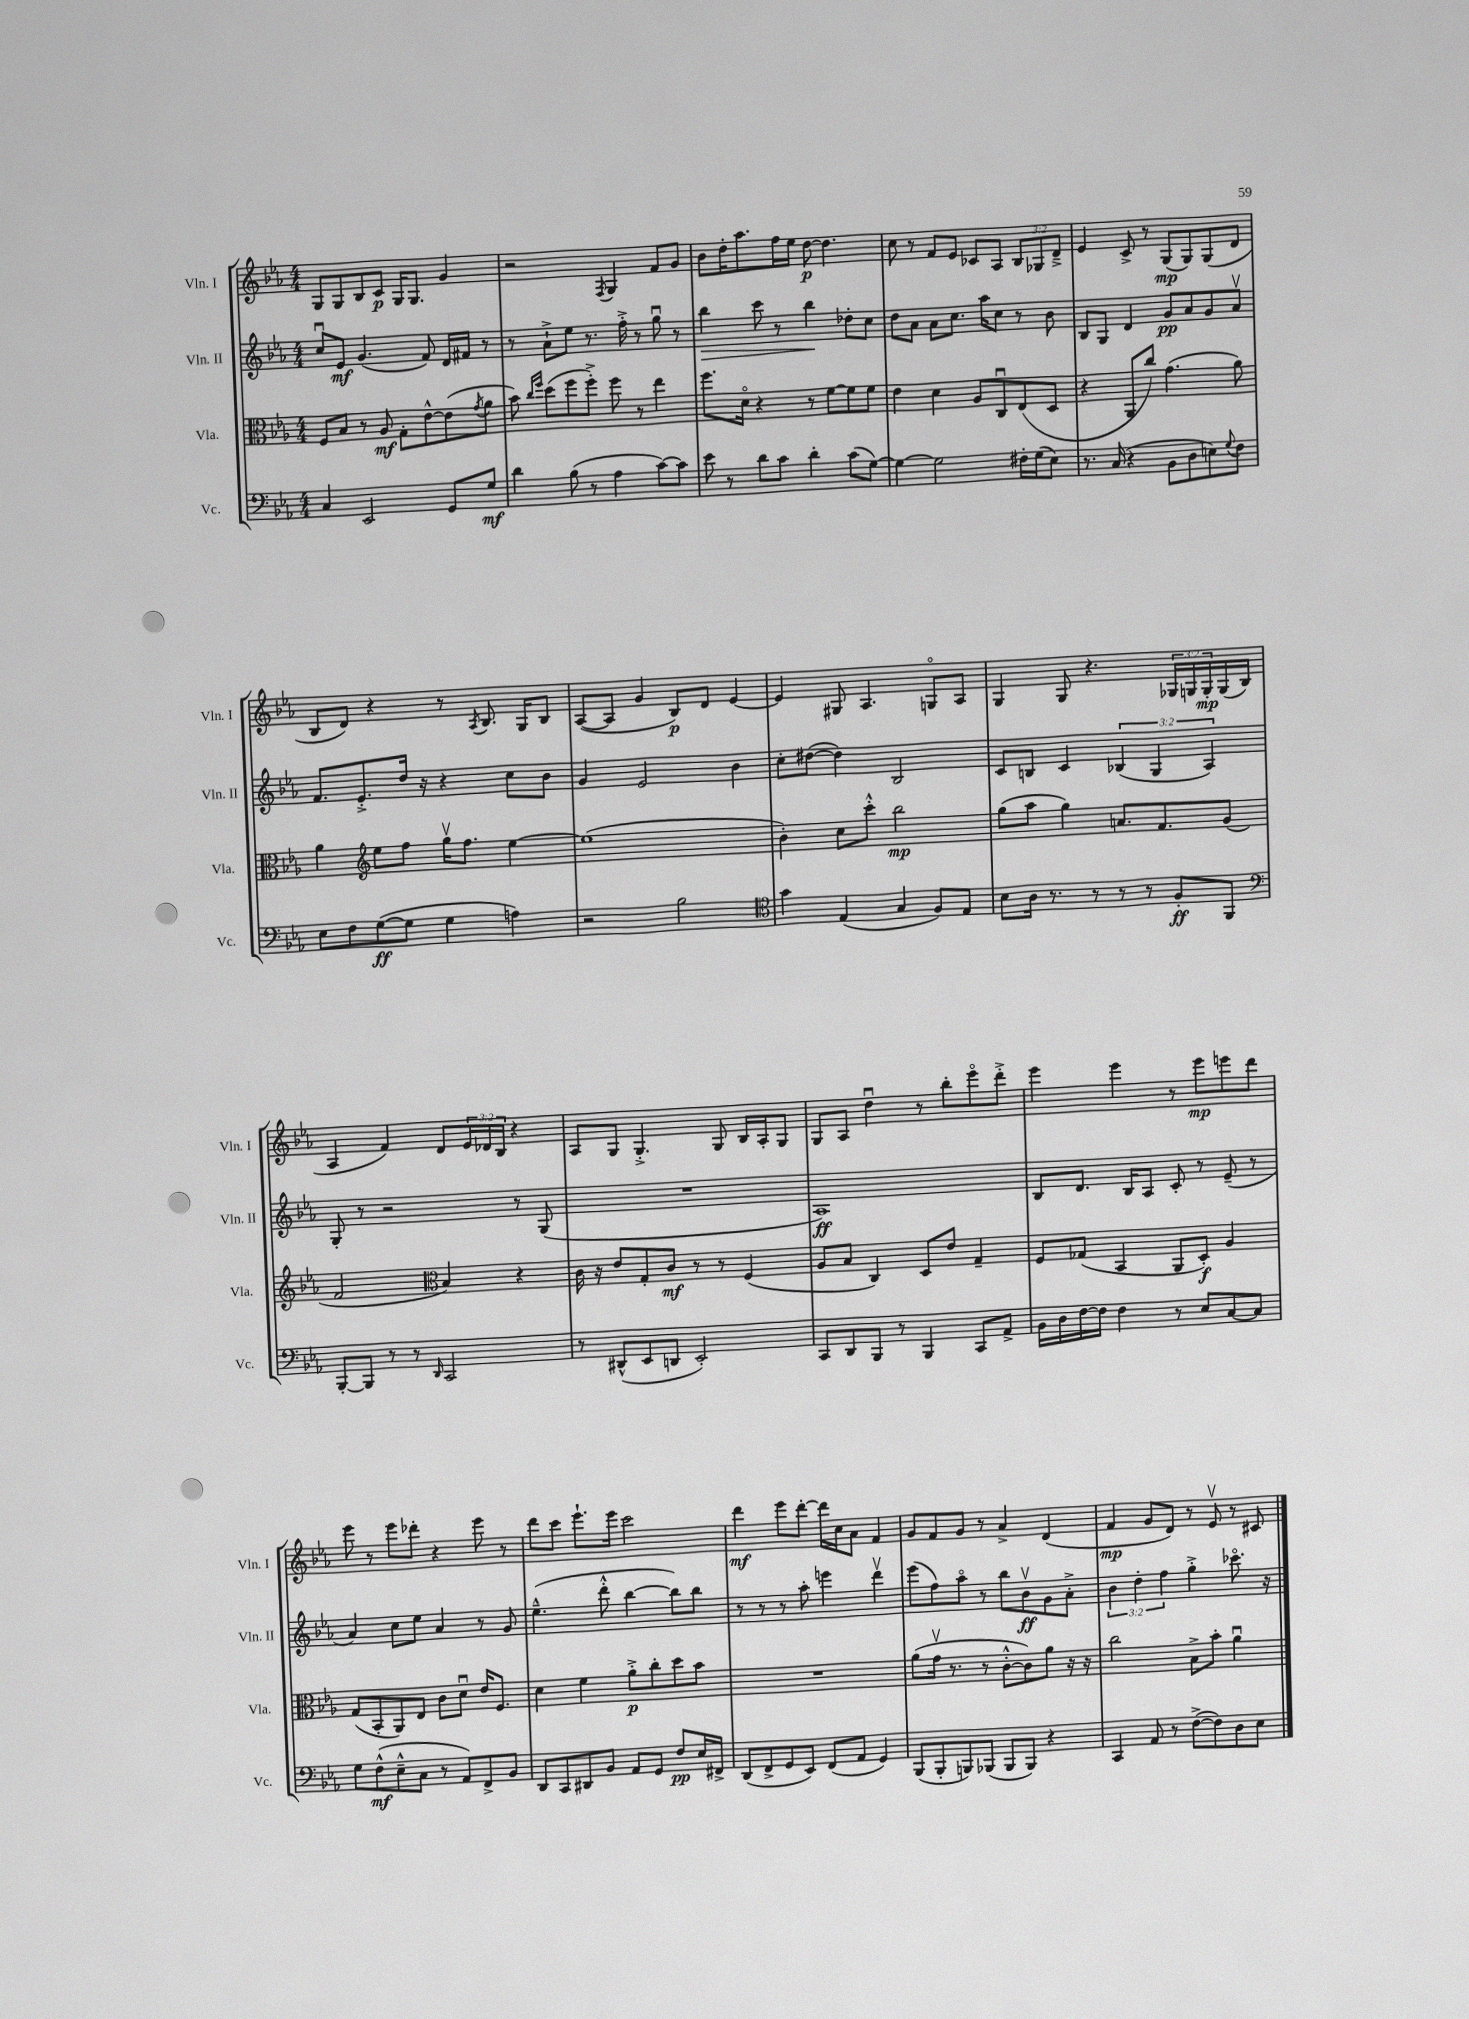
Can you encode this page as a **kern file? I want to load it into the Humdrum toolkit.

**kern	**kern	**kern	**kern
*staff4	*staff3	*staff2	*staff1
*clefF4	*clefC3	*clefG2	*clefG2
*k[b-e-a-]	*k[b-e-a-]	*k[b-e-a-]	*k[b-e-a-]
*M4/4	*M4/4	*M4/4	*M4/4
4C	8F	8ccu	8G
.	8B-	8e-	8G
2EE-	8r	(4.g	8B-
.	8A-	.	8c
.	8G'	.	16G
.	.	.	8.G
.	[8e-^^	8f)	.
8GG	(8e-]	16d	4g
.	.	16f#	.
.	8qg	.	.
8G	8a-	8r	.
=	=	=	=
4d	8b-)	8r	2r
.	16qqcc	.	.
.	16qqff	.	.
.	(8dd	8a-`^	.
(8B-	8ff	8ee-	.
8r	8ff'^)	8.r	.
.	.	.	8qF
4A-	8ff	.	4G
.	.	16ff'^	.
.	8r	8r	.
[8c)	4ee-	8ggu	8f
8c]	.	8r	8g
=	=	=	=
8e-	8.ff	4bb-	8b-
8r	.	.	16dd'
.	16do	.	8.aa-
8d	4r	8ccc	.
8c	.	8r	16ff
.	.	.	16ee-
4d'	8r	4bb-	[8dd
.	[8f	.	4.dd]
(8c	8f]	8dd-'	.
[8G)	8f	8cc	.
=	=	=	=
4G_	4e-	8dd	8cc
.	.	8a-	8r
2G]	4d	8a-	8f
.	.	8.cc	8e-
.	8A-	.	8c-
.	.	16aa-	.
.	8Cu	8cc	8A-
16F#'	(8E-	8r	12B-
(16G	.	.	.
.	.	.	12G-
8E-)	8D	8b-	.
.	.	.	12d~^
=	=	=	=
8.r	4r	8B-	4e-
.	.	8G	.
(16C	.	.	.
4r	8AA-	4d	8c^
.	8cc)	.	8r
8BB-	(4.g	8g	(8G
8D	.	8a-	8G)
8E)	.	8g	(8G
8qqG	.	.	.
8F	8a-)	8a-v	8d
=	=	=	=
8E-	4a-	8.f	8B-
8F	.	.	8d)
.	.	8.e-'^	.
*	*clefG2	*	*
([8G	8ee-	.	4r
8G]	8ff	16dd	.
.	.	16r	.
4G	16ggv	4r	8r
.	8.ff	.	.
.	.	.	8qA-
.	.	.	8.B-
4A)	[4ee-	8cc	.
.	.	.	16G
.	.	8b-	8B-
=	=	=	=
2r	(1ee-]	4g	([8A-
.	.	.	8A-]
.	.	2e-	4g
2B-	.	.	8B-)
.	.	.	8d
.	.	4b-	[4e-
=	=	=	=
*clefC4	*	*	*
4g	4b-')	8cc'	4e-]
.	.	([8dd#	.
(4E-	8cc	4dd#])	8G#
.	8ccc'^^	.	4.A-
4G	2bb-	2B-	.
8F)	.	.	8Go
8E-	.	.	8A-
=	=	=	=
8B-	(8gg	8c	4G
16A-	8aa-	8B	.
8.r	.	.	.
.	4gg)	4c	8G
8r	.	.	4.r
8r	8.a	(6B-	.
8r	.	.	.
.	.	6G	.
.	8.f	.	.
8F'	.	.	24G-
.	.	.	24G
.	.	6A-)	24G'
8FF	(8g	.	(16G
.	.	.	16B-
=	=	=	=
*clefF4	*	*	*
[8BBB-'	2f	8G'	4A-
8BBB-]	.	8r	.
8r	.	2r	4f)
8r	.	.	.
*	*clefC3	*	*
16qqDD	.	.	.
2CC	4B-)	.	8d
.	.	.	24e-
.	.	.	24d-
.	.	.	24B-
.	4r	8r	4r
.	.	(8G	.
=	=	=	=
8r	16c	1r	8A-
.	16r	.	.
(8DD#^^	8e-	.	8G
8EE-	8G'	.	4.G'^
8DD	8c	.	.
2EE-')	8r	.	.
.	8r	.	8G
.	(4F	.	16B-
.	.	.	16A-'
.	.	.	8G
=	=	=	=
8CC	8A-	1A-)	8G
8DD	8B-	.	8A-
8BBB-	4C)	.	4ddu
8r	.	.	.
4BBB-	8D	.	8r
.	8e-	.	8bb-'
8CC	4G~	.	8eee-o
8AA-^	.	.	8ddd'^
=	=	=	=
16BB-	8F	8B-	4eee-
16D	.	.	.
[16F	(8G-	8.d	.
16F]	.	.	.
4F	4BB-	.	4eee-
.	.	16B-	.
.	.	8A-	.
8r	8AA-	8c'	8r
8E-	8D')	8r	8eee-
[8C	4A-	(8e-~	8eee
8C]	.	8r	8ddd
=	=	=	=
8G	(8G	4a-)	8eee-
(8F^^	8BB-'	.	8r
8E-~^^	8AA-)	8cc	8eee-
8C	8E-	8ee-	8ddd-'
8r	8c	4a-	4r
8AA-)	8du	.	.
8FF^	16e-	8r	8eee-
.	8.F	.	.
8BB-	.	8g	8r
=	=	=	=
8DD	4d	(4.ee-~^^	8ddd
8CC	.	.	8ccc
8DD#	4f	.	8.eee-`
8BB-	.	8ddd'^^	.
.	.	.	16eee-
8AA-	8a-'^	[4bb-	2ccc
8GG	8cc'	.	.
8F	8dd	8bb-])	.
16E-	8b-	8bb-	.
16FF#^	.	.	.
=	=	=	=
(8DD	1r	8r	4ddd
8FF^	.	8r	.
8GG	.	8r	8eee-
8EE-)	.	8aa-'	[8ddd'
(8FF	.	4eee	16ddd]
.	.	.	16cc
8AA-	.	.	8a-
4GG)	.	4dddv	4f
=	=	=	=
(8BBB-	(8a-	(8eee-	8g
8BBB-'	16gv	8ff)	8f
.	8.r	.	.
8BBB)	.	8aa-o	8g
(8BBB-	8r	8r	8r
8BBB-	[8c'^^	8bb-	4a-^
8BBB-)	8c])	8b-v	.
4r	8a-	8g	(4d
.	16r	8a-'^	.
.	16r	.	.
=	=	=	=
4CC	2cc	6b-	4f
.	.	6dd'	.
8AA-	.	.	8g
.	.	6ff	.
8r	.	.	8d)
([8F^	8B-^	4gg'^	8r
8F])	8b-'	.	8e-v
8D	4a-u	8.ccc-o	8r
8E-	.	.	8c#
.	.	16r	.
==	==	==	==
*-	*-	*-	*-
